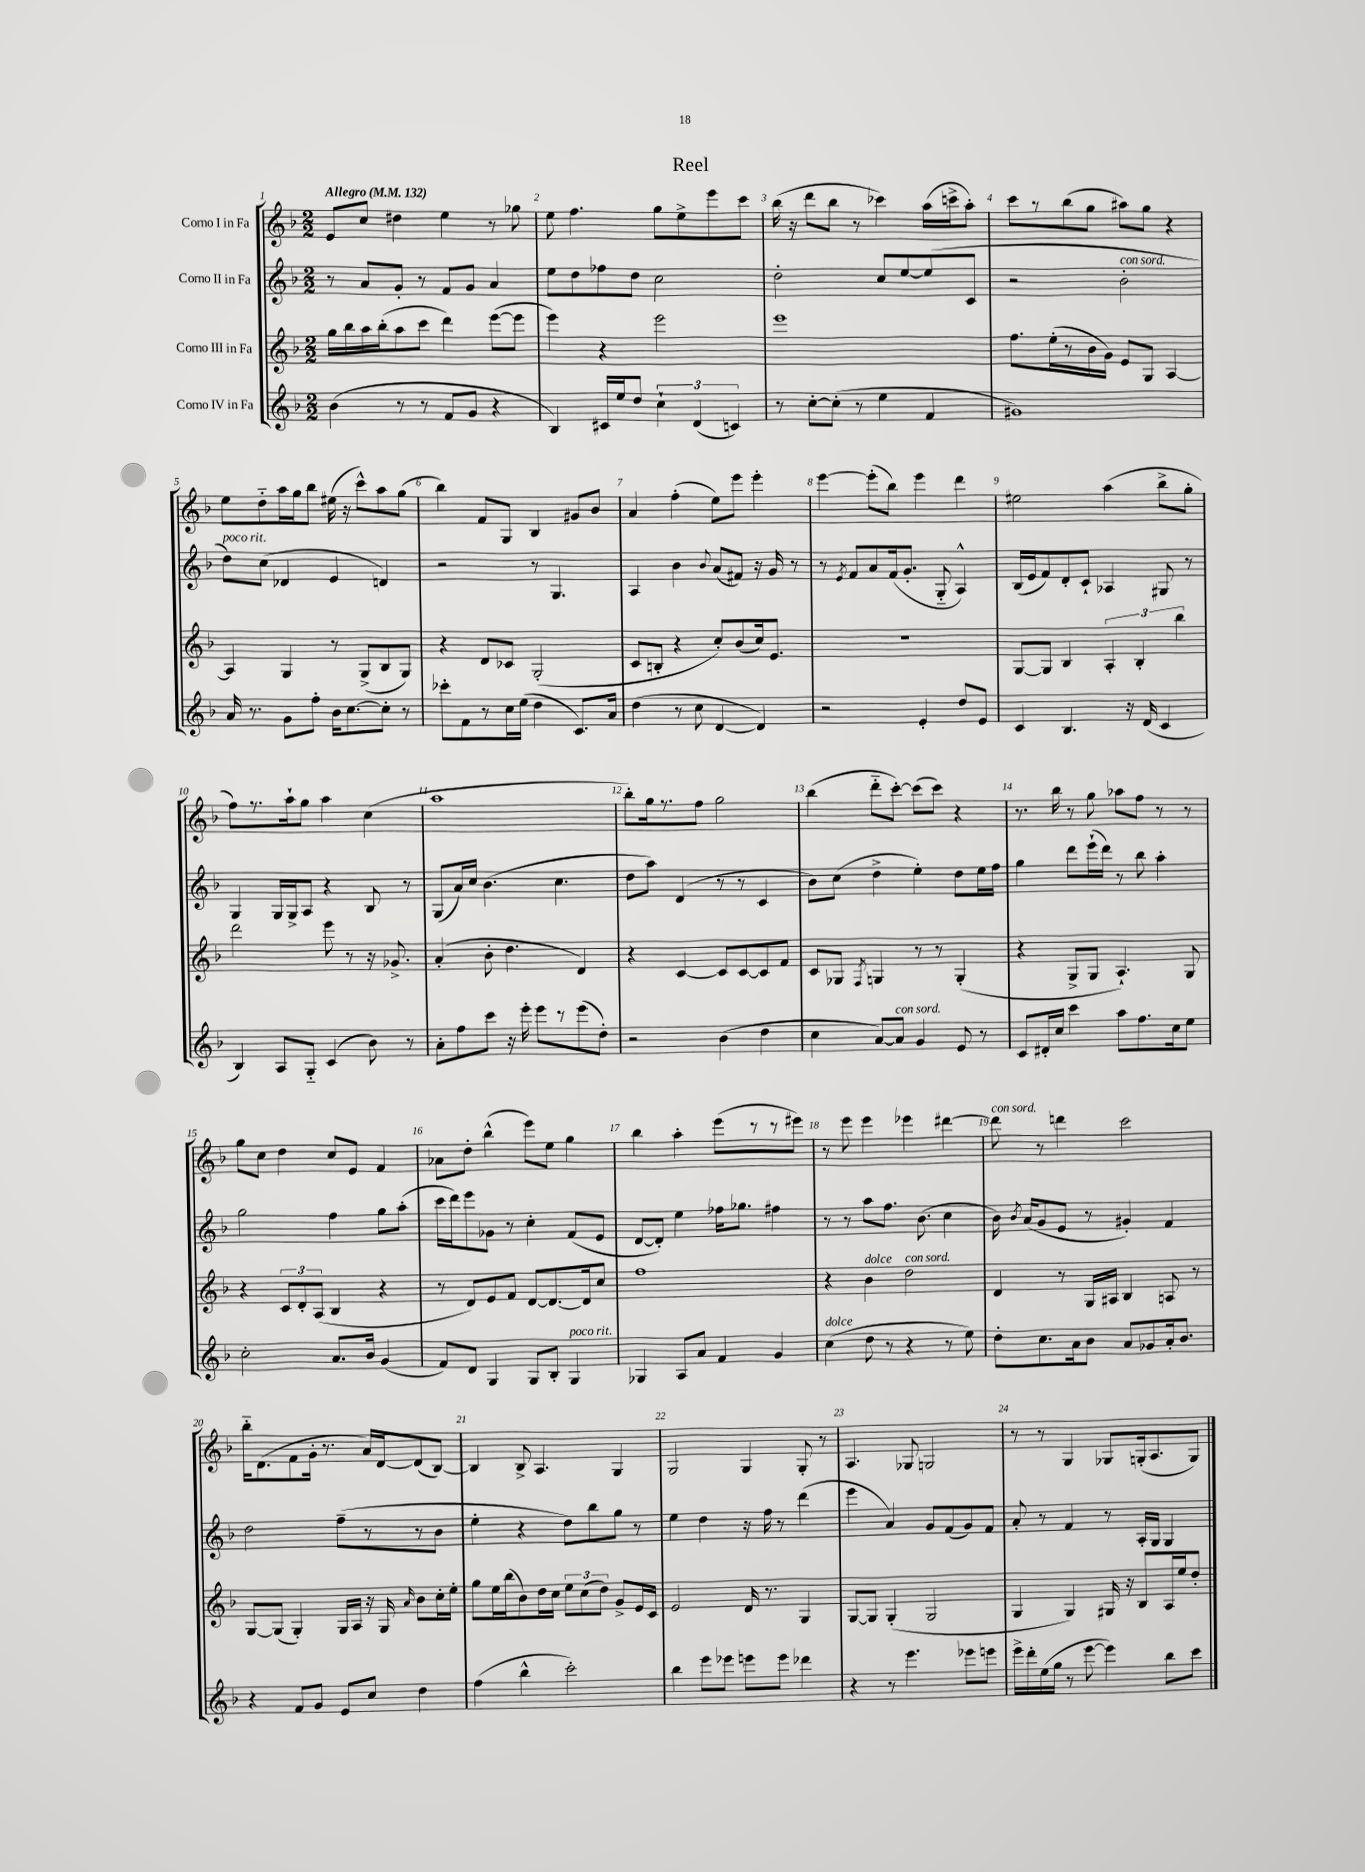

**kern	**kern	**kern	**kern
*staff4	*staff3	*staff2	*staff1
*clefG2	*clefG2	*clefG2	*clefG2
*k[b-]	*k[b-]	*k[b-]	*k[b-]
*M2/2	*M2/2	*M2/2	*M2/2
*MM132	*MM132	*MM132	*MM132
(4b-	16gg	8r	8e
.	16bb-	.	.
.	16aa	8a	8cc
.	(16bb-'	.	.
8r	8aa	8g'	4dd#
8r	8ccc	8r	.
8f	4ddd)	8f	4ee
8g	.	8g	.
4r	([8eee	4a	8r
.	8eee]	.	8gg-
=	=	=	=
4B-)	4eee)	8ee	8ee
.	.	8dd	4.ff
16c#	4r	8ff-	.
16ee	.	.	.
8dd	.	8dd	.
6cc`	2eee	2cc	8gg
.	.	.	8ee^
(6d	.	.	.
.	.	.	8eee
6c)	.	.	.
.	.	.	8ccc
=	=	=	=
8r	1eee	2dd'	(16bb-
.	.	.	16r
[8cc'	.	.	8ddd
(8cc']	.	.	8bb-
8r	.	.	8r
4ee	.	8cc	4ccc-)
.	.	[8ee	.
4f	.	(8ee]	(16aa
.	.	.	16ccc^
.	.	8c	8aa')
=	=	=	=
1g#)	8.ff	2r	8ccc
.	.	.	8r
.	(16ee'	.	.
.	8r	.	(8bb-
.	16b-	.	8gg
.	16g)	.	.
.	8e	2b-'	8aa#)
.	8G	.	8gg
.	[4A	.	4r
=	=	=	=
16a	4A]	8dd)	8ee
8.r	.	.	.
.	.	(8cc	8dd'~
8g	4G	4d-	16aa
.	.	.	16gg
8ff'	.	.	8bb-
16b-	8r	4e	(16ee#
[8.cc	.	.	16r
.	(8G^	.	8ccc^^)
8cc']	8B-	4d)	8aa
8r	8G)	.	(8gg
=	=	=	=
8ccc-'	4r	2r	4bb-)
8f	.	.	.
8r	8d	.	8f
16cc	8c-	.	8G
(16ee	.	.	.
4dd	(2G'	8r	4B-
.	.	4.G	.
8.c)	.	.	8g#
.	.	.	8b-
16a	.	.	.
=	=	=	=
(4dd	8c	4A	4a
.	8B'	.	.
8r	4r	4b-	(4ff'
8cc	.	.	.
.	.	8qqb-	.
[4d	8cc')	(8a	8ee)
.	(8b-	8f#)	8eee
4d])	16cc)	16r	4eee'
.	8.e	16g	.
.	.	8r	.
=	=	=	=
2r	1r	8r	[4eee
.	.	8qe	.
.	.	8f	.
.	.	8a	(8eee']
.	.	(16f	8bb-)
.	.	8.g'	.
4e'	.	.	4eee
.	.	8G'~	.
8dd	.	4A^^)	4ddd
8e	.	.	.
=	=	=	=
4c	[8G	(16B-	2ee#
.	.	16e	.
.	8G]	8f)	.
4.B-	4B-	8d'	.
.	.	8c`	.
.	6A'	4A-	(4aa
16r	.	.	.
.	6B-'	.	.
(16d	.	.	.
4c	.	8G#	8bb-^
.	6bb-	.	.
.	.	8r	8gg'
=	=	=	=
4B-)	2ddd	4G	8ff)
.	.	.	8.r
8A	.	16G	.
.	.	16G^	16aa`
8G'~	.	8A	8gg
(4c	8eee	4r	4aa
.	8r	.	.
8b-)	16r	8B-	(4cc
.	8.g-^	.	.
8r	.	8r	.
=	=	=	=
8a'	(4a'	(8G	1aa
8ff	.	16a)	.
.	.	16cc	.
8ccc	8b-'	(4.b-	.
16r	4.dd	.	.
16eee'	.	.	.
8eee	.	.	.
8r	.	4.cc	.
(8eee	4d)	.	.
8dd')	.	.	.
=	=	=	=
2r	4r	8dd	8bb-')
.	.	8aa)	16gg
.	.	.	8.r
.	[4c	(4d	.
.	.	.	8ff
(4b-	8c]	8r	2gg
.	[8c	8r	.
4dd	8c]	4c	.
.	8f	.	.
=	=	=	=
4cc	8c	8b-)	(4bb-
.	8G-	(8cc	.
.	8qF	.	.
[8a)	4G	4dd^	8ddd'~
8a]	.	.	[8ccc')
4g	8r	4ee')	(8ccc]
.	8r	.	8ccc)
8e	(4G'	8dd	4r
8r	.	16ee	.
.	.	16ff	.
=	=	=	=
8c	4r	4gg	8.r
16d#'	.	.	.
16cc	.	.	16bb-
4ccc	8G^	8ddd	8r
.	8G	(16eee`	8gg
.	.	16ddd)	.
8aa	4.A`)	8r	8aa-
8.ff	.	8bb-	8ff
.	.	4aa'	8r
16cc	.	.	.
8ee	8G	.	8r
=	=	=	=
2cc'	4r	2gg	8gg
.	.	.	8cc
.	12c	.	4dd
.	12d'	.	.
.	(12A	.	.
8.a	4B-	4ff	8cc
.	.	.	8e
16b-	.	.	.
(4g	4r	8gg	4f
.	.	(8aa'	.
=	=	=	=
8f)	8r	16ccc	8a-
.	.	16ddd)	.
8d	8d)	8eee	8dd'
4G	8e	8g-	(4bb-^^
.	8f	8r	.
8G	[8d	4cc'	8eee)
8B-'	8.d_	.	8ee
4G	.	(8f	4gg
.	16d]	.	.
.	8cc	8e	.
=	=	=	=
4G-	1ff	[8d	4bb-
.	.	8d'])	.
8A	.	4ee	4aa'
8a	.	.	.
4f	.	16ff-	(8eee
.	.	8.gg-	.
.	.	.	8r
4g	.	4ff#	8r
.	.	.	8eee#)
=	=	=	=
(4cc	4r	8r	8r
.	.	8r	8eee
8dd	4b-	8aa	4eee
8r	.	8.ff	.
4r	2dd	.	4eee-
.	.	(8.b-	.
8r	.	4cc	[4ddd#
8ee)	.	.	.
=	=	=	=
8dd'	4d	16b-)	8ddd#]
.	.	8qb-	.
.	.	(16a	.
8.cc	.	8g	8r
.	8r	8e	4ddd
16a	.	.	.
8b-	16G	8r	.
.	16A#	.	.
8a	4B-	4g#')	2ccc
8g-	.	.	.
16a'	8A	4f	.
8.b-	.	.	.
.	8r	.	.
=	=	=	=
4r	[8G	2dd	16bb-'~
.	.	.	(8.d
.	(8G]	.	.
8f	4G')	.	8f
8g	.	.	16g'
.	.	.	8.r
8e	16G	(8ff~	.
.	16A	.	.
8cc	16r	8r	16a)
.	16G	.	[16d
.	16qqa	.	.
4dd	8b-	8r	(8d]
.	16cc'	8b-	[8B-)
.	16ee'	.	.
=	=	=	=
(4ff	8gg	4ee'	4B-]
.	16ee	.	.
.	(16bb-	.	.
4bb-^^	8b-)	4r	8B-^
.	16dd	.	4.A
.	16cc	.	.
2ccc')	12ee	8dd)	.
.	(12cc	.	.
.	.	8bb-	.
.	12dd)	.	.
.	8g^	8gg	4G
.	16e	8r	.
.	16c	.	.
=	=	=	=
4bb-	2e	4ee	2G
8eee	.	4dd	.
8eee-	.	.	.
8eee	16d	16r	4G
.	8.r	16ff	.
8eee	.	8r	.
4ddd-	4G	(4ddd	8G'
.	.	.	8r
=	=	=	=
4r	[8G	4eee	4.A
.	8G]	.	.
8r	(4G'	4a)	.
4.eee	.	.	8G-
.	2G	8g	2G
.	.	(8f	.
8eee-	.	8g)	.
8eee	.	8f	.
=	=	=	=
16eee^	4G	8a'	8r
16ddd'	.	.	.
(16ee	.	8r	8r
16gg	.	.	.
8r	4G)	4f	4G
[8eee	.	.	.
4eee])	16G#	8r	8G-
.	16r	.	.
.	8B-	16A'	(16G'
.	.	16G	8.A
8bb-	16A	4G	.
.	16ee	.	.
8ccc	8dd'	.	8G)
==	==	==	==
*-	*-	*-	*-
